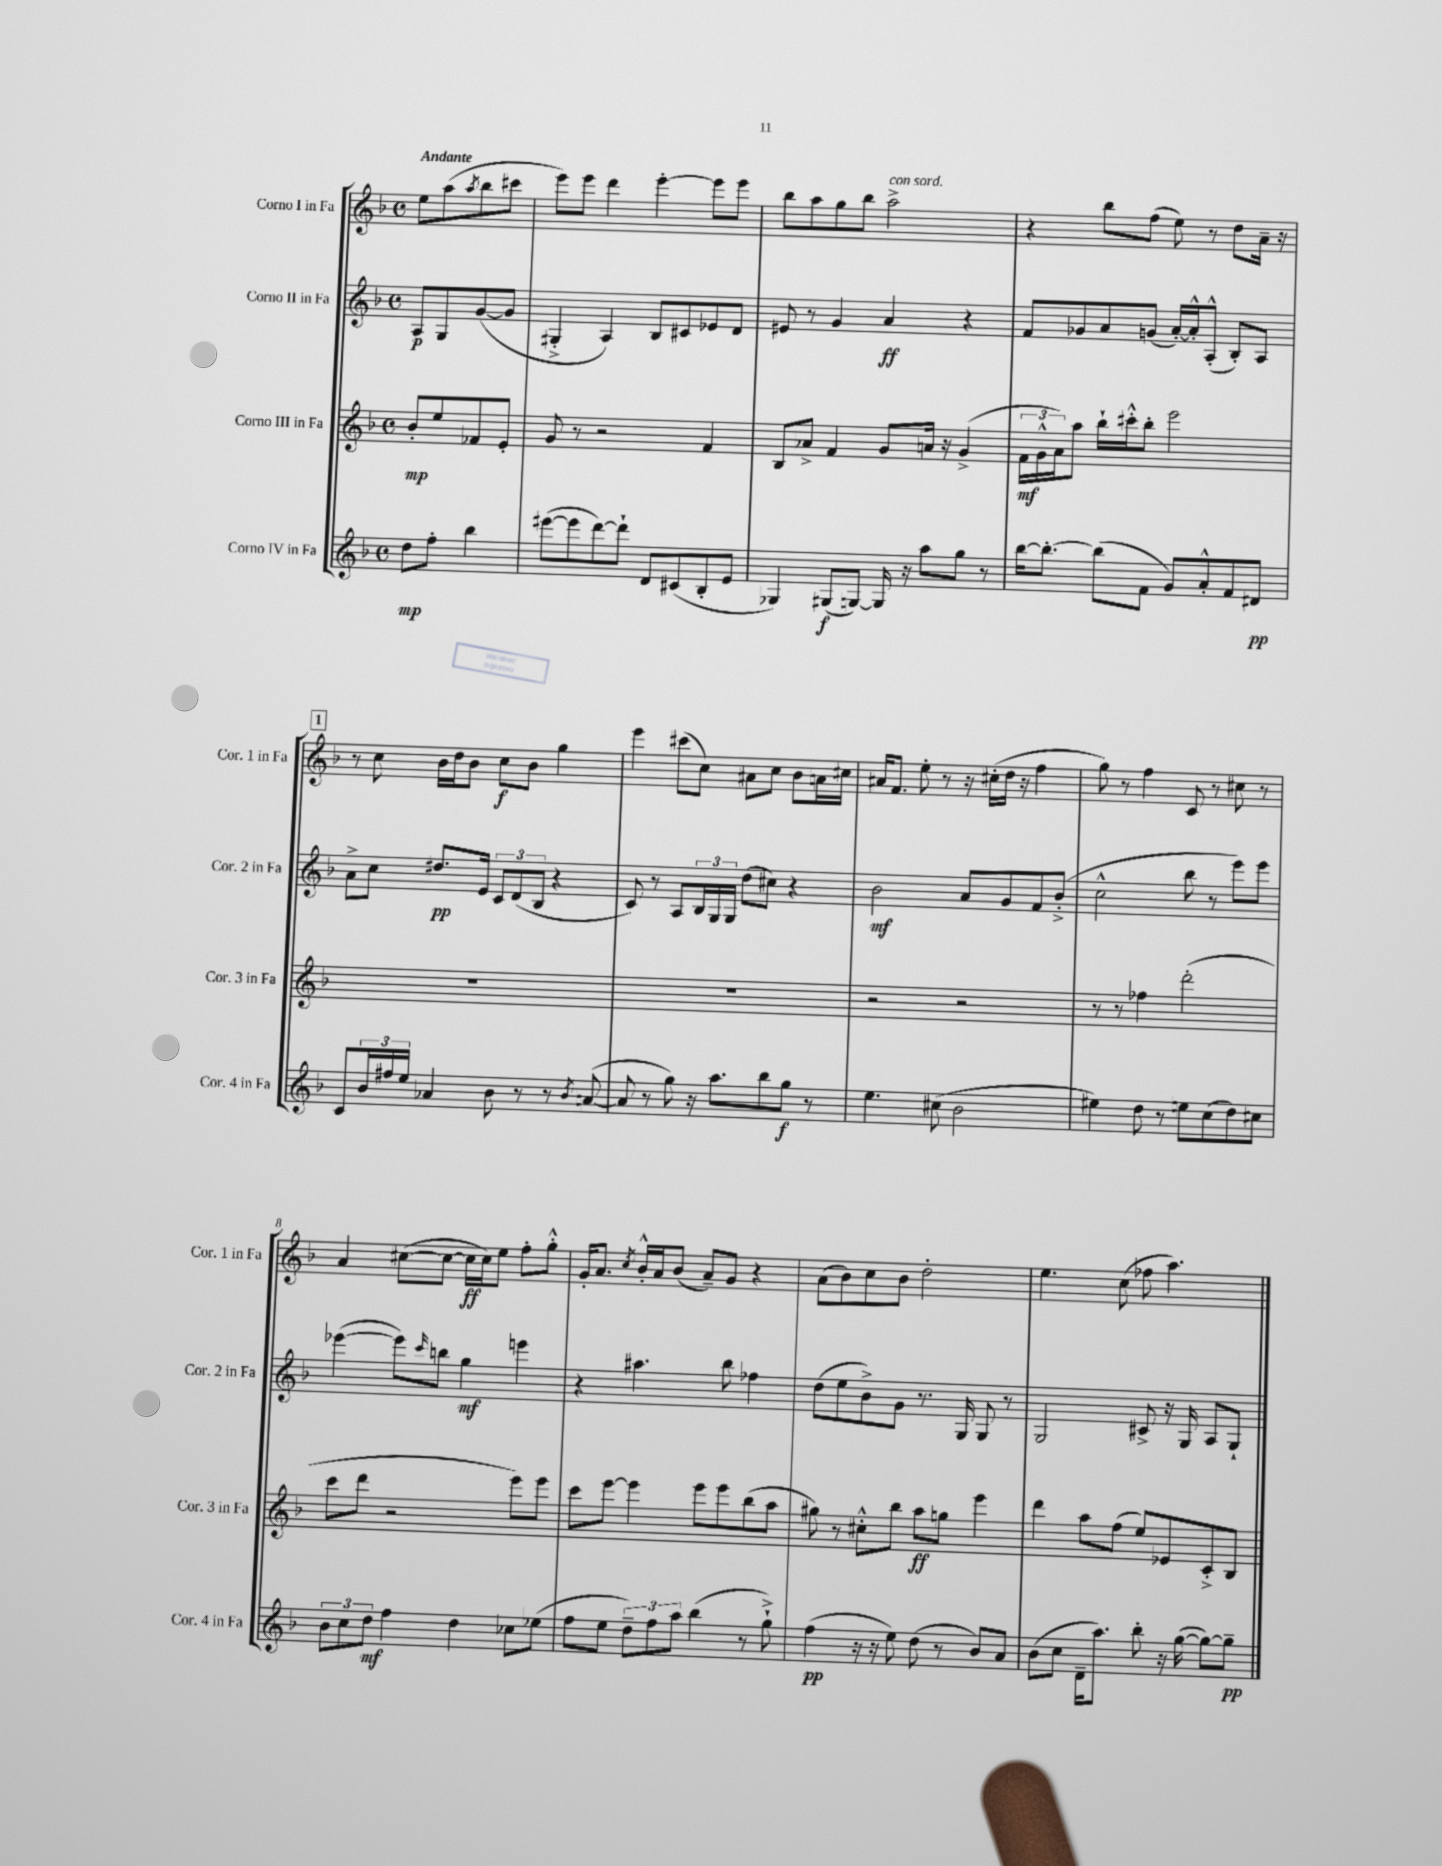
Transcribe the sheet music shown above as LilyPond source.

<<
\new StaffGroup <<
\new Staff = "s0" \with { instrumentName = "Corno I in Fa" shortInstrumentName = "Cor. 1 in Fa" } {
    \clef treble \key f \major \defaultTimeSignature \time 4/4 \partial 2 \tempo "Andante"
    e''8 a''8( \acciaccatura { a''8 } bes''8 cis'''8 |
    e'''8) e'''8 d'''4 e'''4~-. e'''8 e'''8 |
    bes''8 a''8 g''8 bes''8 a''2->^\markup { \italic "con sord." } |
    r4 bes''8 f''8( e''8) r8 d''8 a'16-- r16 |
    \mark \markup { \box "1" } r8 c''8 bes'16 d''16 bes'8 c''8\f bes'8 g''4 |
    e'''4 cis'''8( c''8) ais'8 c''8 bes'8 a'16 cis''16 |
    ais'16 f'8. e''8-. r8 r16 cis''16-.( d''16 r16 f''4 |
    g''8) r8 f''4 c'8 r8 cis''8 r8 |
    a'4 cis''8~( cis''8~ cis''16\ff cis''16) e''8 f''8-. g''8-.-^ |
    g'16-. a'8. \acciaccatura { c''8 } bes'16-.-^ a'16 bes'8( a'8--) g'8 r4 |
    a'8( bes'8) c''8 bes'8 d''2-. |
    e''4. c''8( fes''8 a''4.) \bar "|." |
}
\new Staff = "s1" \with { instrumentName = "Corno II in Fa" shortInstrumentName = "Cor. 2 in Fa" } {
    \clef treble \key f \major \defaultTimeSignature \time 4/4 \partial 2
    a8\p g8 g'8~( g'8 |
    gis4-.-> a4) bes8 cis'8 ees'8 d'8 |
    eis'8 r8 g'4 a'4\ff r4 |
    f'8 ges'8 a'8 g'8( a'16~-.) a'16-.-^ a8-.-^( bes8-.) a8 |
    \mark \markup { \box "1" } a'8-> c''8 dis''8.\pp e'16 \tuplet 3/2 { c'8 d'8( bes8 } r4 |
    c'8) r8 a8 \tuplet 3/2 { bes16 g16 g16 } d''8( cis''8) r4 |
    bes'2\mf a'8 g'8 f'8 bes'8-.->( |
    c''2-^ bes''8 r8 e'''8) e'''8 |
    ees'''4~( ees'''8) \grace { c'''16 } b''8 g''4\mf e'''4 |
    r4 ais''4. bes''8 fes''4 |
    d''8( e''8 bes'8->) g'8 r8. g16 g8 r8 |
    g2 cis'8-> r16 g16 a8 g8-! \bar "|." |
}
\new Staff = "s2" \with { instrumentName = "Corno III in Fa" shortInstrumentName = "Cor. 3 in Fa" } {
    \clef treble \key f \major \defaultTimeSignature \time 4/4 \partial 2
    bes'8-.\mp e''8 fes'8 e'8-. |
    g'8 r8 r2 f'4 |
    bes8 aes'8-> f'4 g'8 a'16 r16 g'4->( |
    \tuplet 3/2 { f'16\mf g'16-^ a'16) } a''8 bes''16-! cis'''16-.-^ bes''8-. e'''2 |
    \mark \markup { \box "1" } R1 |
    R1 |
    r2 r2 |
    r8 r8 fes''4 d'''2-.( |
    c'''8 d'''8 r2 e'''8) e'''8 |
    c'''8 e'''8~ e'''4 e'''8 e'''8 bes''8( a''8 |
    gis''8) r8 cis''8-.-^ bes''8 a''8\ff g''8 e'''4 |
    d'''4 a''8 f''8( e''8) ees'8 c'8-.-> bes8 \bar "|." |
}
\new Staff = "s3" \with { instrumentName = "Corno IV in Fa" shortInstrumentName = "Cor. 4 in Fa" } {
    \clef treble \key f \major \defaultTimeSignature \time 4/4 \partial 2
    d''8\mp f''8-. bes''4 |
    eis'''8~( eis'''8 d'''8~) d'''8-! d'8 cis'8( bes8-. e'8 |
    ges4) gis8\f( g8~) g16 r16 a''8 g''8 r8 |
    bes''16~ bes''8.~-. bes''8( f'8 g'8) a'8-.-^ f'8 dis'8\pp |
    \mark \markup { \box "1" } c'8 \tuplet 3/2 { bes'16 fis''16 e''16 } aes'4 bes'8 r8 r8 \acciaccatura { bes'8 } a'8~( |
    a'8 r8 g''8) r16 a''8. bes''8 g''8\f r8 |
    e''4. cis''8( bes'2 |
    eis''4) d''8 r8 e''8 c''8( d''8) cis''8 |
    \tuplet 3/2 { bes'8 c''8 d''8\mf } f''4 d''4 ces''8 ees''8( |
    f''8 e''8 \tuplet 3/2 { d''8--) f''8 a''8 } bes''4( r8 g''8-!->) |
    f''4\pp( r16 r16 e''8) d''8( r8 bes'8) a'8 |
    bes'8( c''8 d'16-- a''8.) bes''8-. r16 g''16~( g''8~) g''8--\pp \bar "|." |
}
>>
>>
